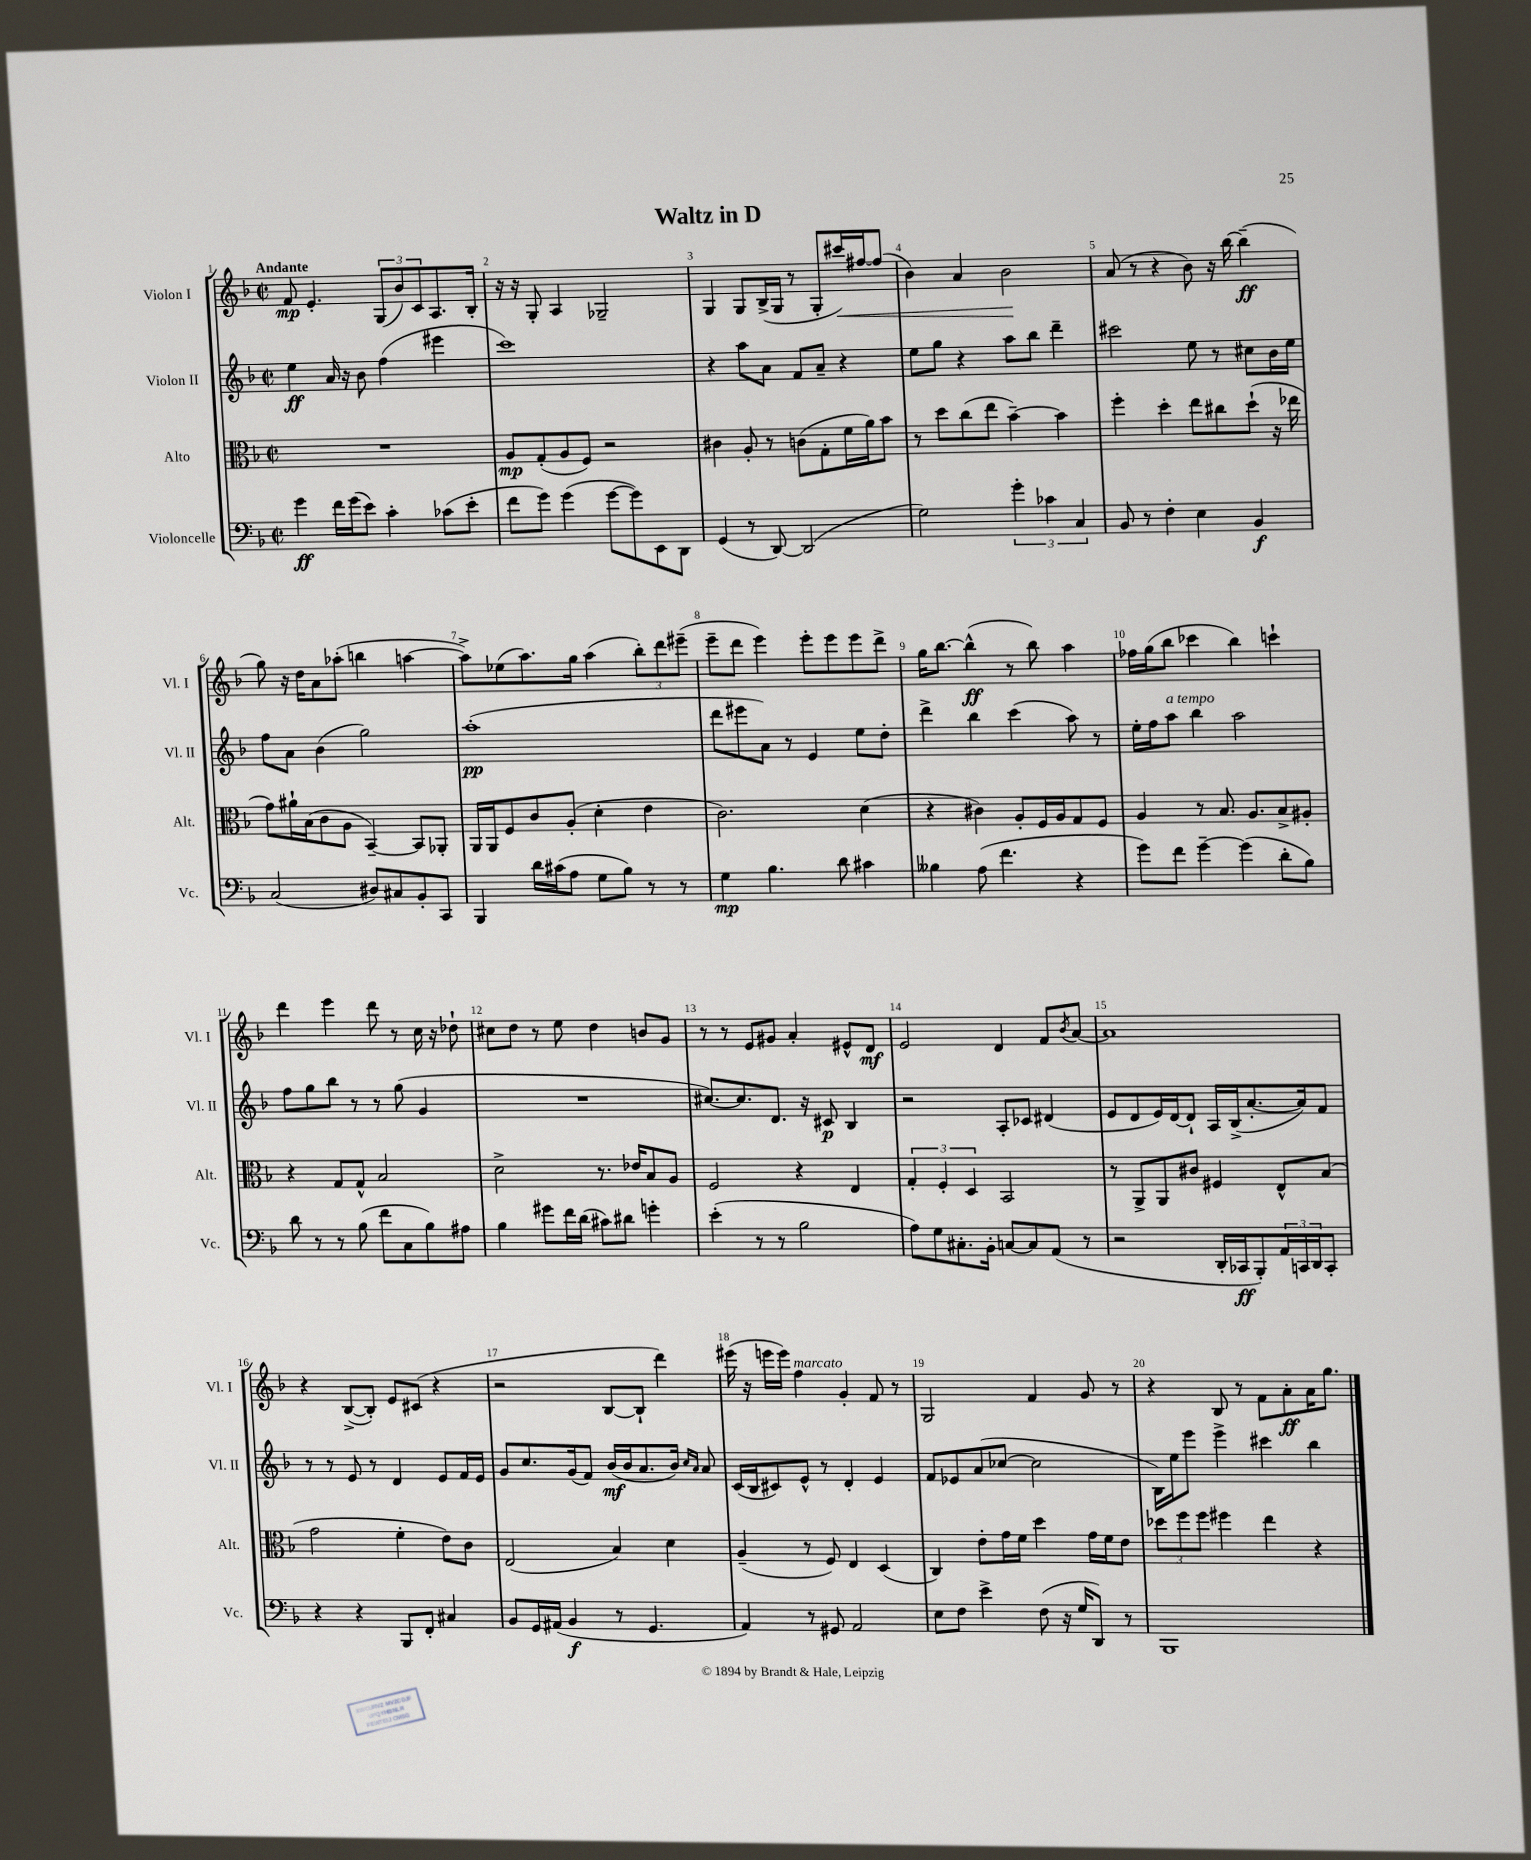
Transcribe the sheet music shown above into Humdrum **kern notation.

**kern	**kern	**kern	**kern
*staff4	*staff3	*staff2	*staff1
*clefF4	*clefC3	*clefG2	*clefG2
*k[b-]	*k[b-]	*k[b-]	*k[b-]
*M2/2	*M2/2	*M2/2	*M2/2
*met(c|)	*met(c|)	*met(c|)	*met(c|)
4g\	1r	4ee\	8f/
.	.	.	4.e'/
16f\LL	.	16a/	.
(16g\J	.	16r	.
8e\J)	.	8b-\	.
4c'\	.	(4ff\	(12G/L
.	.	.	12b-/)
.	.	.	12c/
(8c-\L	.	4eee#\	8.A/
8e'\J	.	.	.
.	.	.	16B-'/Jk
=	=	=	=
8f\L	8A/L	1ccc)	16r
.	.	.	16r
8g\J)	(8G'/	.	8G'/
(4g\	8A/	.	4A/
.	8F/J)	.	.
[8g\L	2r	.	2G-~/
8g\])	.	.	.
8EE\	.	.	.
8DD\J	.	.	.
=	=	=	=
(4GG/	4c#\	4r	4G/
8r	8A'/	8aa\L	8G/L
[8DD/)	8r	8a\J	(16B-^/L
.	.	.	16G/JJ
(2DD/]	(8c\L	8f/L	8r
.	8G'\	8a~/J	8G'/L
.	16f\L	4r	16ccc#/L)
.	16a\J)	.	[16ff#/J
.	8b-\J	.	(8ff#/]J
=	=	=	=
2G\)	8r	8ee\L	4b-\)
.	8dd\L	8gg\J	.
.	(8cc\	4r	4a/
.	8ee\J	.	.
6g'\	[4b-~\)	8aa\L	2b-\
.	.	8bb-\J	.
6c-\	.	.	.
.	4b-\]	4ddd~\	.
6C/	.	.	.
=	=	=	=
8BB-/	4ff'\	2ccc#\	(8a/
8r	.	.	8r
4F'\	4dd'\	.	4r
4E\	8ee\L	8ee\	8b-\)
.	8cc#\	8r	16r
.	.	.	[16bb-\
4BB-/	(8dd`\J	8cc#\L	(4bb-~\]
.	16r	16b-\L	.
.	16ee-\	16ee\JJ	.
=	=	=	=
(2C/	8g\L)	8ff\L	8gg\)
.	16a#`\L	8a\J	16r
.	(16B-\J	.	16dd\LK
.	8c\	(4b-\	8a\
.	8A\J	.	(8aa-'\J
8D#/L)	[4BB-~/)	2gg\)	4bb\
8C#/	.	.	.
8BB-'/	8BB-/]L	.	[4aa\
8CC/J	8AA-'/J	.	.
=	=	=	=
4BBB-/	16AA/LL	(1aa'	8aa^\]L)
.	16AA/J	.	.
.	8F/	.	(8ee-\
16d\LL	8c/	.	8.aa\)
(16c#\J	.	.	.
8A\J	(8A'/J	.	.
.	.	.	16gg\Jk
8G\L	4d'\	.	(4aa\
8B-\J)	.	.	.
8r	4e\	.	12bb-'\L)
.	.	.	12ddd\
8r	.	.	.
.	.	.	(12eee#~\J
=	=	=	=
4G\	2.c\)	8ddd\L	8eee~\L
.	.	8eee#\	8ddd\J
4.B-\	.	8a\J)	4eee\)
.	.	8r	.
.	.	4e/	8eee'\L
8d\	.	.	8eee\
4c#\	(4d\	8ee\L	8eee\
.	.	8dd'\J	8ddd^\J
=	=	=	=
4B--\	4r	4ddd^\	16gg\LK
.	.	.	[8.bb-\J
(8A\	4c#\)	4bb-\	(4bb-^^\]
4.f\	.	.	.
.	8A'/L	(4ccc\	8r
.	16F/L	.	8bb-\)
.	16A/J	.	.
4r	8G/	8aa\)	4aa\
.	8F/J	8r	.
=	=	=	=
8g\L)	4A/	16ee'\LL	16ff-\LL
.	.	16ff\J	(16gg\J
8f\J	.	8aa\J	8bb-\J
[4g~\	8r	4bb-\	4ccc-\
.	8.B-/	.	.
(4g\]	.	2aa\	4bb-\)
.	8.A/L	.	.
8d'\L	8B-^/	.	4ccc`\
8B-\J)	8A#'/J	.	.
=	=	=	=
8d\	4r	8ff\L	4ddd\
8r	.	8gg\	.
8r	8G/L	8bb-\J	4eee\
(8B-\	8G^^/J	8r	.
8f\L	2B-/	8r	8ddd\
8C\	.	(8gg\	8r
8B-\)	.	4g/	16cc\
.	.	.	16r
8A#\J	.	.	8dd-`\
=	=	=	=
4B-\	2d^\	1r	8cc#\L
.	.	.	8dd\J
8g#\L	.	.	8r
16f\L	.	.	8ee\
(16d\JJ	.	.	.
8c#\L)	8.r	.	4dd\
8d#\J	.	.	.
.	16e-/LK	.	.
4g'\	8B-/	.	8b/L
.	8A/J	.	8g/J
=	=	=	=
(4e'\	2F/	[8.cc#/L)	8r
.	.	.	8r
.	.	8.cc#/]	.
8r	.	.	8e/L
8r	.	8.d/J	8g#/J
2B-\	4r	.	4a'/
.	.	16r	.
.	.	8c#/	.
.	4E/	4B-/	8e#^^/L
.	.	.	8d/J
=	=	=	=
8A\L)	6G'/	2r	2e/
8G\	.	.	.
.	6F'/	.	.
8.C#'\	.	.	.
.	6D/	.	.
16BB-'\Jk	.	.	.
[8C/L	2BB-/	8A'/L	4d/
8C/]	.	8c-/J	.
(8AA/J	.	(4d#/	8f/L
.	.	.	8qb-/
8r	.	.	[8a/J
=	=	=	=
2r	8r	8e/L	1a]
.	8AA^/L	8d/	.
.	8AA/	16e/L)	.
.	.	[16d/J	.
.	8c#/J	8d`/]J	.
16DD'/LL	4F#/	16A/LL	.
16CC-/J	.	(16B-^/J	.
8BBB-'/)	.	[8.a'/	.
24AA/L	8E^^/L	.	.
24CC/	.	.	.
.	.	16a/]k)	.
24DD/J	.	.	.
8CC'/J	(8B-/J	8f/J	.
=	=	=	=
4r	2g\	8r	4r
.	.	8r	.
4r	.	8e/	([8B-^/L
.	.	8r	8B-'/]J)
8BBB-/L	4f'\	4d/	8e/L
8FF'/J	.	.	(8c#/J
4C#/	8e\L)	8e/L	4r
.	8c\J	16f/L	.
.	.	16e/JJ	.
=	=	=	=
8BB-/L	(2E/	8g/L	2r
16GG/L	.	8.cc/	.
(16AA#/JJ	.	.	.
4BB-/	.	.	.
.	.	(16g/k	.
.	.	8f/J)	.
8r	4B-/)	(16b-/LL	[8B-/L
.	.	16b-/J	.
4.GG/	.	8.a/	8B-`/]J
.	4d\	.	4ddd\)
.	.	16b-/Jk)	.
.	.	16qqcc/LL	.
.	.	16qqa/JJ	.
.	.	8a/	.
=	=	=	=
4AA/)	(4A~/	(16c/LL	(16eee#\
.	.	16B-/J	16r
.	.	8c#/)	16eee\LL
.	.	.	16eee\JJ)
8r	8r	8e^^/J	4ff\
8GG#/	8F/)	8r	.
2AA/	4E/	4d'/	4g'/
.	(4D/	4e/	8f/
.	.	.	8r
=	=	=	=
8E\L	4C/)	8f/L	2G/
8F\J	.	8e-/	.
4e^\	8e'\L	(8a/	.
.	16g\L	[8cc-/J	.
.	16f\JJ	.	.
(8F\	4dd\	2cc-\]	4f/
16r	.	.	.
16G/LK	.	.	.
8DD/J)	16g\LL	.	8g/
.	16f\J	.	.
8r	8e\J	.	8r
=	=	=	=
1BBB-	12dd-\L	16B-\LL)	4r
.	.	16ee\J	.
.	12ff\	.	.
.	.	8eee\J	.
.	12ff\J	.	.
.	4ff#\	4eee^\	8B-/
.	.	.	8r
.	4ee\	4ccc#\	8f\L
.	.	.	8a'\
.	4r	4bb-\	16a\K
.	.	.	8.gg\J
==	==	==	==
*-	*-	*-	*-
